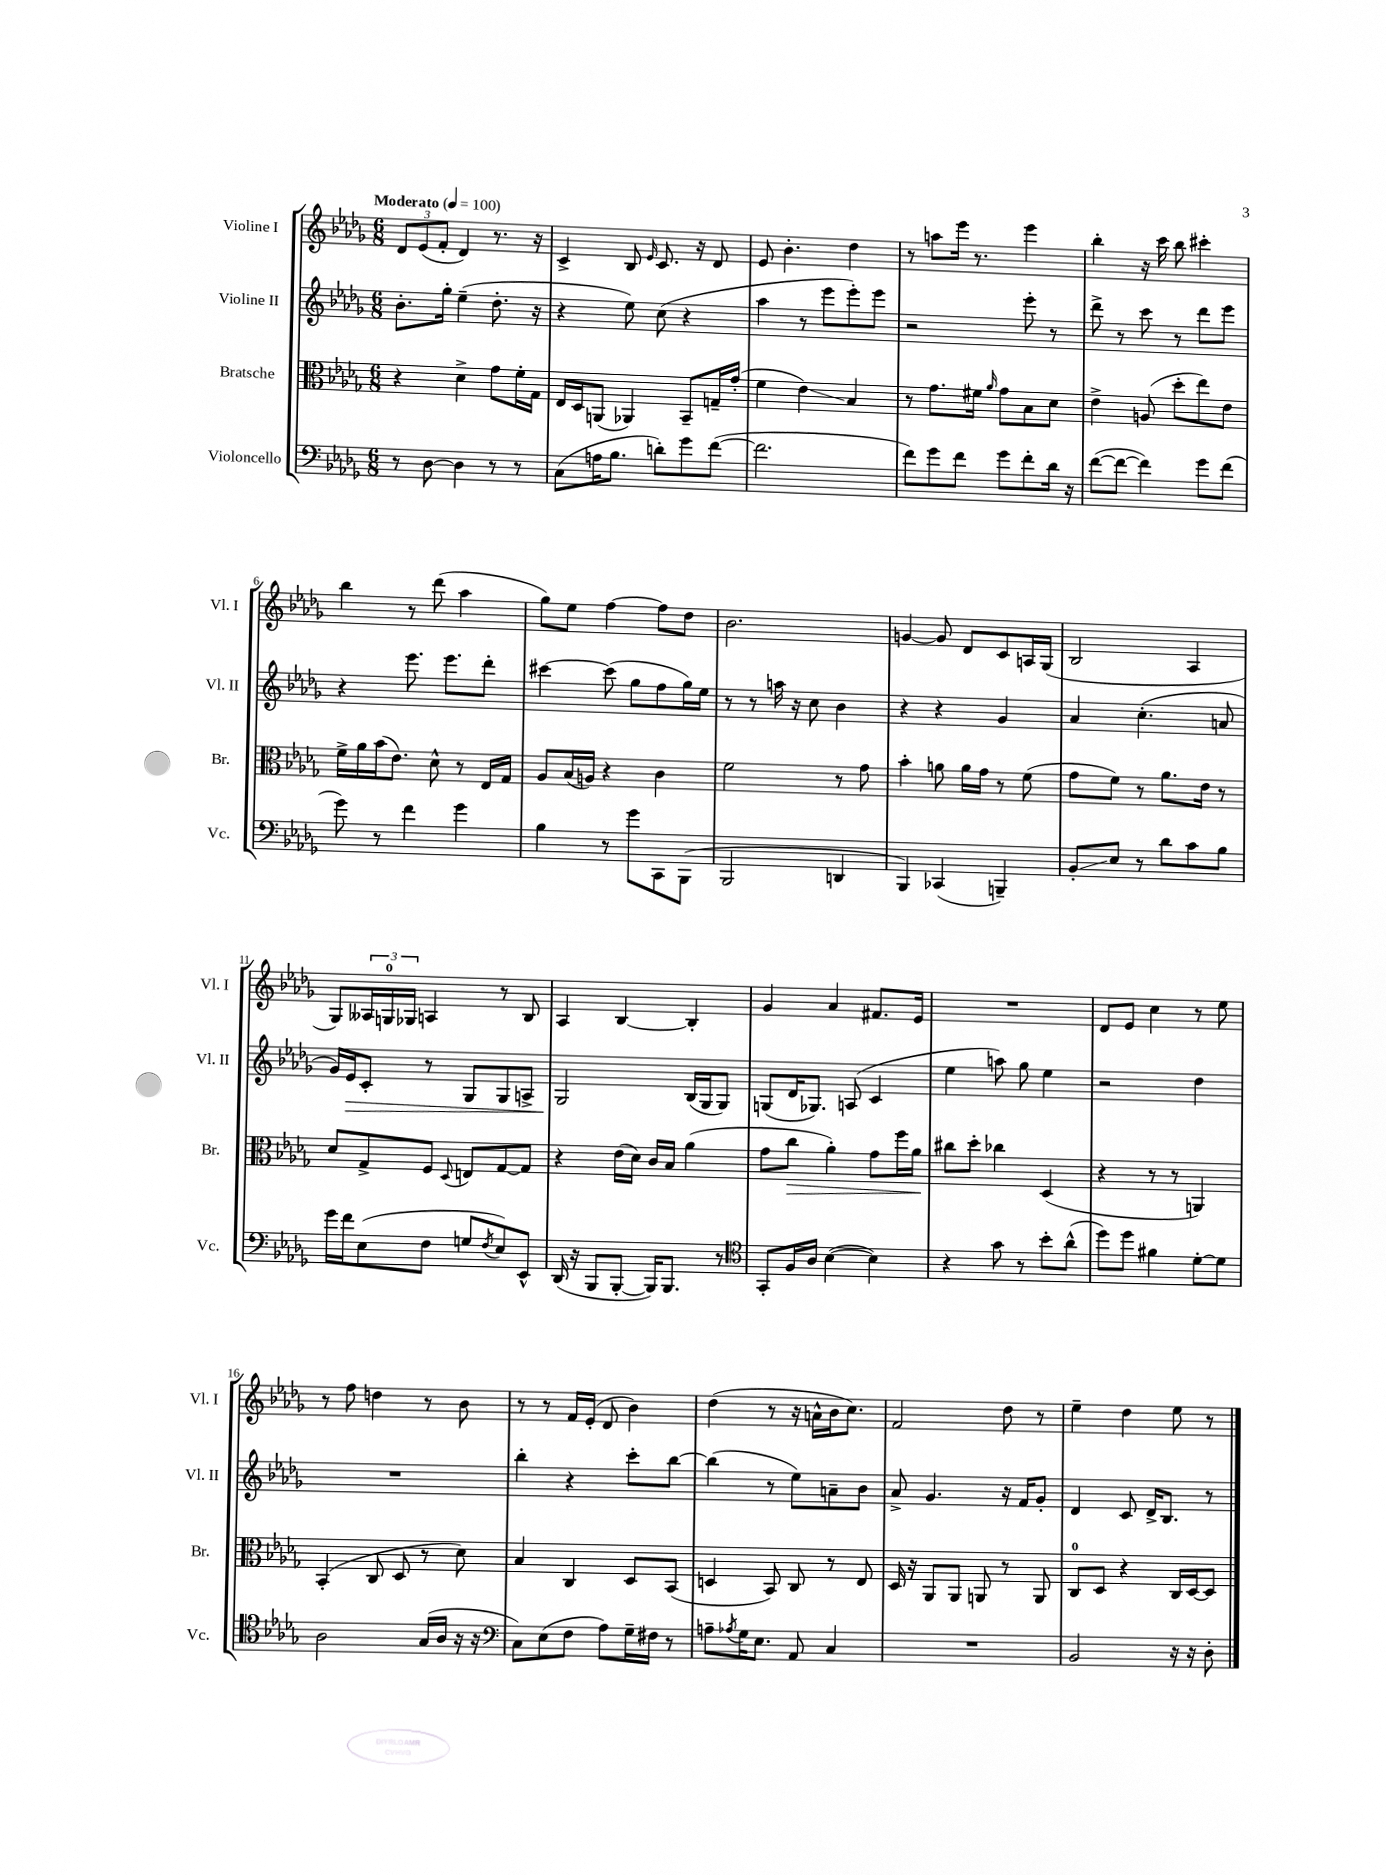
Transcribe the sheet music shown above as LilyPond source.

<<
\new StaffGroup <<
\new Staff = "s0" \with { instrumentName = "Violine I" shortInstrumentName = "Vl. I" } {
    \clef treble \key des \major \numericTimeSignature \time 6/8 \tempo "Moderato" 4 = 100
    \tuplet 3/2 { des'8 ees'8( f'8-. } des'4) r8. r16 |
    c'4-> bes8 \grace { ees'16 } c'8. r16 des'8 |
    ees'8 bes'4.-. des''4 |
    r8 a''8 ees'''16 r8. ees'''4 |
    bes''4-. r16 c'''16 bes''8 cis'''4-. |
    bes''4 r8 des'''8( aes''4 |
    ges''8) ees''8 f''4~ f''8 des''8 |
    bes'2. |
    g'4~ g'8 des'8 c'8 a16 ges16( |
    bes2 aes4 |
    ges8) \tuplet 3/2 { aeses16 g16-0 ges16 } a4 r8 bes8 |
    aes4 bes4~ bes4-. |
    ges'4 aes'4 fis'8. ees'16 |
    R2. |
    des'8 ees'8 c''4 r8 ees''8 |
    r8 f''8 d''4 r8 bes'8 |
    r8 r8 f'16 ees'16-.( des'8 bes'4) |
    des''4( r8 r16 a'16-^ bes'16 c''8.) |
    f'2 des''8 r8 |
    ees''4-- des''4 ees''8 r8 \bar "|." |
}
\new Staff = "s1" \with { instrumentName = "Violine II" shortInstrumentName = "Vl. II" } {
    \clef treble \key des \major \numericTimeSignature \time 6/8
    bes'8.-. ges''16-. ees''4--( des''8.-. r16 |
    r4 ees''8) c''8( r4 |
    aes''4 r8 ees'''8 ees'''8-.) ees'''8 |
    r2 ees'''8-. r8 |
    des'''8-> r8 c'''8 r8 des'''8 ees'''8 |
    r4 ees'''8. ees'''8. des'''8-. |
    cis'''4~ cis'''8( ges''8 f''8 ges''16) ees''16 |
    r8 r8 a''16 r16 c''8 bes'4 |
    r4 r4 ges'4 |
    aes'4 c''4.-.( a'8 |
    ges'16) ees'16\> c'8-. r8 ges8 ges8 a8-> |
    ges2\! bes16( ges16 ges8) |
    g8( des'16 ges8.) a8( c'4 |
    ees''4 a''8) ges''8 ees''4 |
    r2 des''4 |
    R2. |
    bes''4-. r4 c'''8-. bes''8~ |
    bes''4( r8 ees''8) a'8-- bes'8 |
    aes'8-> ges'4. r16 f'16 ges'8-. |
    des'4 c'8 des'16-> bes8. r8 \bar "|." |
}
\new Staff = "s2" \with { instrumentName = "Bratsche" shortInstrumentName = "Br." } {
    \clef alto \key des \major \numericTimeSignature \time 6/8
    r4 des'4-> ges'8 f'16-. ges16 |
    ees16 des16 a,8( aes,4) bes,8-- g16-- ges'16-.( |
    f'4 ees'4\glissando) bes4 |
    r8 ges'8. fis'16 \grace { aes'16 } ges'8 bes8 des'8 |
    ees'4-> a8( des''8-. ees''8) ees'8 |
    f'16-> aes'16 bes'16( ees'8.) des'8-^ r8 ees16 ges16 |
    aes8 bes16( a16) r4 c'4 |
    f'2 r8 ges'8 |
    bes'4-. a'8 a'16 ges'16 r8 f'8( |
    ges'8 f'8) r8 aes'8. ees'16 r8 |
    des'8 ges8-> f8 \appoggiatura { des8 } e8 ges8~ ges8 |
    r4 ees'16( des'16) c'16 bes16 aes'4( |
    ges'8 c''8\> aes'4-.) ges'8 f''16 aes'16\! |
    cis''8 des''8-. ces''4 des4( |
    r4 r8 r8 a,4) |
    bes,4-.( c8 des8 r8 des'8) |
    bes4 c4 des8 bes,8( |
    d4 bes,8) c8 r8 ees8 |
    des16 r16 aes,8 aes,8 a,8 r8 a,8 |
    c8-0 des8 r4 c16 des16~ des8 \bar "|." |
}
\new Staff = "s3" \with { instrumentName = "Violoncello" shortInstrumentName = "Vc." } {
    \clef bass \key des \major \numericTimeSignature \time 6/8
    r8 des8~ des4 r8 r8 |
    c8( a16 bes8. d'8-.) ges'8 f'8~( |
    f'2. |
    f'8) ges'8 f'8 ges'8 f'8-. des'16 r16 |
    f'8~( f'8~ f'4) ges'8 f'8( |
    ges'8) r8 f'4 ges'4 |
    bes4 r8 ges'8 c,8 bes,,8( |
    bes,,2 d,4 |
    bes,,4) ces,4( b,,4--) |
    bes,8-.\glissando ees8 r8 des'8 c'8 bes8 |
    ges'16 f'16 ees8( f8 g8 \acciaccatura { f8 } ees8) ees,8-^ |
    des,16( r16 bes,,8 bes,,8~-. bes,,16) bes,,8. r8 |
    \clef tenor ges,8-. f16 aes16 bes4~( bes4) |
    r4 ges'8 r8 bes'8-. aes'8-^( |
    des''8) des''8 fis'4 des'8~-. des'8 |
    aes2 ges16( aes16 r16 r16 |
    \clef bass c8) ees8( f8 aes8) ges16-- fis16 r8 |
    a8-- \acciaccatura { aes8 } ges16 ees8. aes,8 c4 |
    R2. |
    bes,2 r16 r16 des8-. \bar "|." |
}
>>
>>
